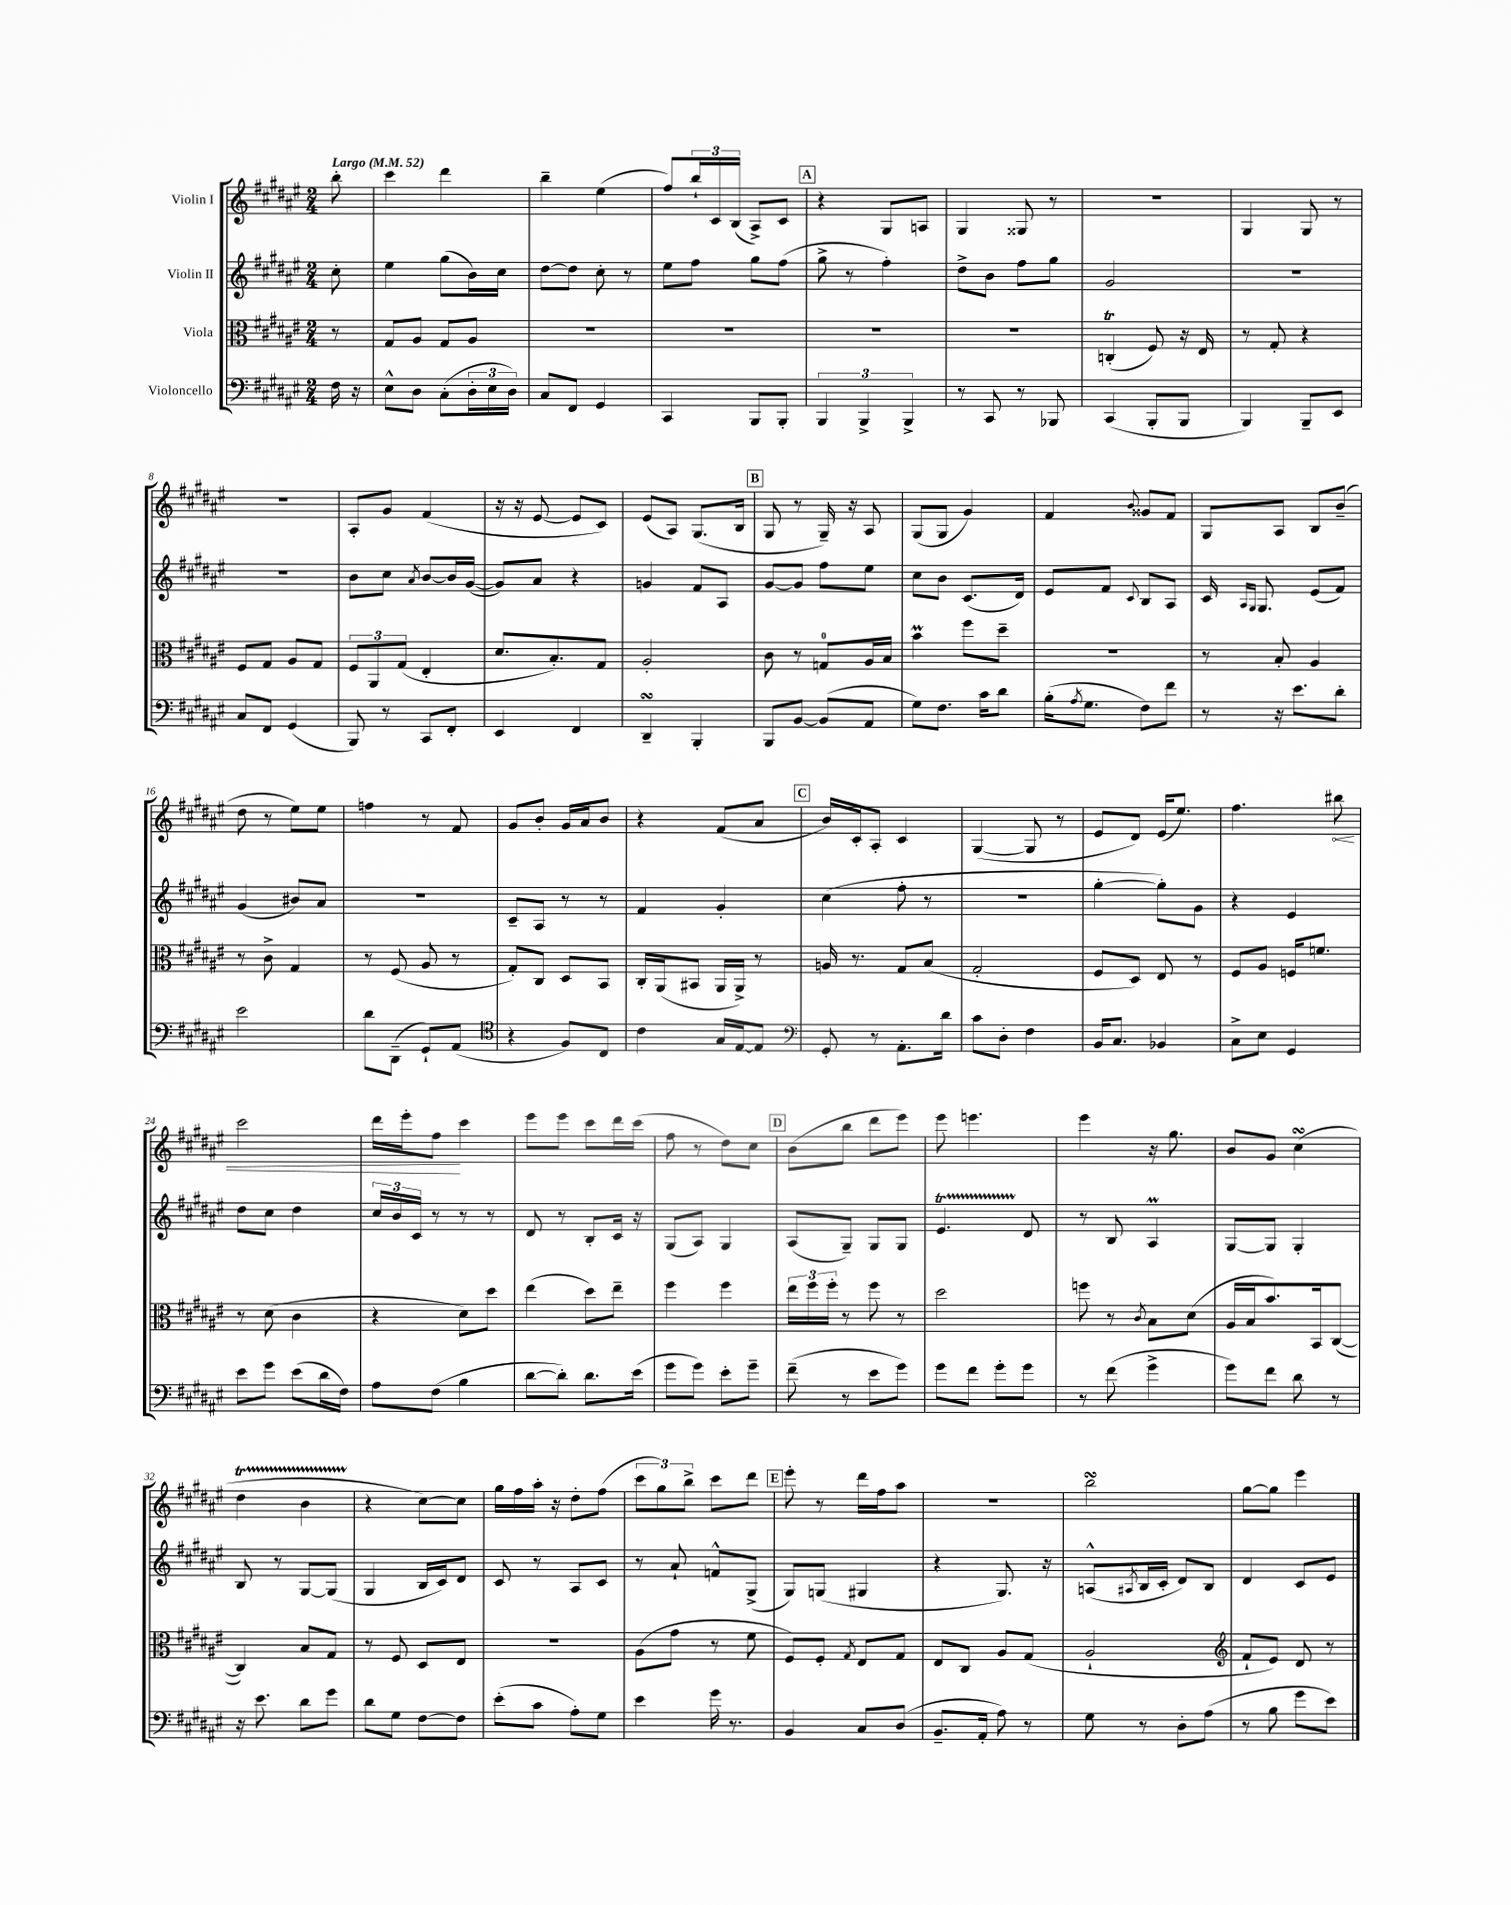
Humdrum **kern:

**kern	**kern	**kern	**kern
*staff4	*staff3	*staff2	*staff1
*clefF4	*clefC3	*clefG2	*clefG2
*k[f#c#g#d#a#e#]	*k[f#c#g#d#a#e#]	*k[f#c#g#d#a#e#]	*k[f#c#g#d#a#e#]
*M2/4	*M2/4	*M2/4	*M2/4
*MM52	*MM52	*MM52	*MM52
16F#	8r	8cc#'	8bb'
16r	.	.	.
=	=	=	=
8E#^^	8G#	4ee#	4ccc#
8D#	8A#	.	.
(8C#'	8G#	(8gg#	4ddd#
24D#'	8A#	16b)	.
24E#	.	.	.
.	.	16cc#	.
24D#)	.	.	.
=	=	=	=
8C#	2r	[8dd#	4bb~
8FF#	.	8dd#]	.
4GG#	.	8cc#'	(4ee#
.	.	8r	.
=	=	=	=
4CC#	2r	8ee#	8ff#)
.	.	8ff#	24bb`
.	.	.	24c#
.	.	.	(24B
8BBB	.	8gg#	8A#^)
8BBB'	.	(8ff#	8c#
=	=	=	=
6BBB	2r	8gg#^	4r
.	.	8r	.
6BBB^	.	.	.
.	.	4ff#')	8G#
6BBB^	.	.	.
.	.	.	8A
=	=	=	=
8r	2r	8dd#^	4G#
8CC#	.	8b	.
8r	.	8ff#	8G##
8BBB-	.	8gg#	8r
=	=	=	=
(4CC#	(4C'	2g#	2r
8BBB'	8F#)	.	.
8BBB	16r	.	.
.	16E#	.	.
=	=	=	=
4BBB)	8r	2r	4G#
.	8G#'	.	.
8BBB~	4r	.	8G#
8EE#	.	.	8r
=	=	=	=
8C#	8F#	2r	2r
8FF#	8G#	.	.
(4GG#	8A#	.	.
.	8G#	.	.
=	=	=	=
8BBB)	12F#	8b	8A#'
.	12AA#	.	.
8r	.	8cc#	8g#
.	(12G#	.	.
.	.	8qa#	.
8CC#	4E#'	[8b	(4f#
8FF#'	.	16b]	.
.	.	([16g#	.
=	=	=	=
4EE#	8.d#	8g#])	16r
.	.	.	16r
.	.	8a#	[8e#
.	8.B')	.	.
4FF#	.	4r	8e#]
.	8G#	.	8c#)
=	=	=	=
4DD#~	2A#'	4g	(8e#
.	.	.	8A#)
4BBB'	.	8f#	(8.G#
.	.	8A#	.
.	.	.	16B
=	=	=	=
8BBB	8c#	[8g#	8G#
[8BB	8r	8g#]	8r
(8BB]	8G	8ff#	16G#~)
.	.	.	16r
8AA#	16A#	8ee#	8A#
.	16B	.	.
=	=	=	=
8G#)	4b	8cc#	(8G#
8.F#	.	8b	8G#
.	8ff#	(8.c#	4g#)
16c#	.	.	.
8d#	8dd#~	.	.
.	.	16d#)	.
=	=	=	=
(16B'	2r	8e#	4f#
8qA#	.	.	.
8.G#	.	.	.
.	.	8f#	.
.	.	8qqc#	8qqb
8F#)	.	8B	8g##
8f#	.	8A#	8f#
=	=	=	=
8r	8r	16c#	8G#
.	.	16qqA#	.
.	.	16qqG#	.
.	.	8.G#	.
16r	8B'	.	8A#
8.e#	.	.	.
.	4A#	(8e#	8B
8d#'	.	8f#)	(8b~
=	=	=	=
2e#	8r	(4g#	8dd#
.	8c#^	.	8r
.	4G#	8b#)	8ee#)
.	.	8a#	8ee#
=	=	=	=
8d#	8r	2r	4ff
(8DD#~	(8F#	.	.
8GG#`)	8A#	.	8r
(8AA#	8r	.	8f#
=	=	=	=
*clefC4	*	*	*
4r	8G#')	8c#~	8g#
.	8C#	8A#	8b'
8F#)	8D#	8r	16g#
.	.	.	16a#
8C#	8BB	8r	8b
=	=	=	=
4c#	16C#'	4f#	4r
.	(16AA#	.	.
.	8BB#	.	.
16G#	16AA#	4g#'	(8f#
[16E#	16AA#^)	.	.
8E#]	8r	.	8a#
=	=	=	=
*clefF4	*	*	*
8GG#'	16A	(4cc#	16b)
.	8.r	.	16c#'
8r	.	.	8A#'
8.AA#'	8G#	8ff#'	4c#
.	(8B	8r	.
16d#	.	.	.
=	=	=	=
8c#	2G#'	2r	([4G#
8D#'	.	.	.
4F#	.	.	8G#]
.	.	.	8r
=	=	=	=
16BB	8F#	[4gg#'	8e#
8.C#	.	.	.
.	8D#)	.	8d#)
4BB-	8E#	8gg#'])	(16e#
.	.	.	8.ee#)
.	8r	8g#	.
=	=	=	=
8C#^	8F#	4r	4.ff#
8E#	8A#	.	.
4GG#	16F	4e#	.
.	8.f	.	.
.	.	.	8bb#
=	=	=	=
8e#	8r	8dd#	2ccc#
8g#	(8d#	8cc#	.
(8e#	4c#	4dd#	.
16d#	.	.	.
16F#)	.	.	.
=	=	=	=
8A#	4r	24cc#	16ddd#
.	.	24b	.
.	.	.	16eee#'
.	.	24c#	.
(8F#	.	8r	8ff#
4B	8d#)	8r	4ccc#
.	8dd#	8r	.
=	=	=	=
[8d#	(4ee#	8d#	8eee#
8d#'])	.	8r	8eee#
8.d#	8dd#)	8B'	8ccc#
.	8ee#~	16c#	16ddd#
(16e#	.	16r	(16ccc#
=	=	=	=
8g#	4ff#	(8G#	8ff#
8g#)	.	8A#)	8r
8e#'	4ff#	4G#	8dd#)
8g#~	.	.	8cc#
=	=	=	=
(8f#~	24ee#	(8A#	(8b
.	24ff#	.	.
.	24ff#'	.	.
8r	8r	8G#~)	8bb
8e#	8ff#	8G#	8ddd#
8g#)	8r	8G#	8eee#)
=	=	=	=
8g#	2dd#	4.e#	8eee#
8f#	.	.	4.eee
8g#'	.	.	.
8g#	.	8d#	.
=	=	=	=
8r	8ff	8r	4eee#
(8f#	8r	8B	.
.	8qc#	.	.
4g#^	8B	4A#	16r
.	.	.	8.gg#
.	(8d#	.	.
=	=	=	=
8g#)	16A#	[8G#	8b
.	16B	.	.
8f#	8.b)	8G#]	8g#
8d#	.	4G#'	(4cc#
.	16BB	.	.
8r	([8C#	.	.
=	=	=	=
16r	4C#])	8B	4dd#
8.e#	.	.	.
.	.	8r	.
8d#	8B	[8G#	4b
8g#	8G#	(8G#]	.
=	=	=	=
8d#	8r	4G#	4r
8G#	8F#	.	.
[8F#	8D#	16B	[8cc#)
.	.	16c#)	.
8F#]	8E#	8d#	8cc#]
=	=	=	=
(8e#'	2r	8c#	16gg#
.	.	.	16ff#
8c#	.	8r	16aa#'
.	.	.	16r
8A#')	.	8A#	8dd#'
8G#	.	8c#	(8ff#
=	=	=	=
4e#	(8A#	8r	12ccc#
.	.	.	12gg#)
.	8g#	8a#`	.
.	.	.	12bb^
16g#	8r	8f^^	8ccc#
8.r	.	.	.
.	8f#	(8G#^	8ddd#
=	=	=	=
4BB	8F#)	8G#)	8eee#'
.	8F#'	(8G	8r
.	8qG#	.	.
8C#	8E#	4G#	16ddd#
.	.	.	16ff#
(8D#	8G#	.	8aa#
=	=	=	=
8.BB~	8E#	4r	2r
.	8C#	.	.
16AA#'	.	.	.
8A#)	8A#	8.G#)	.
8r	(8G#	.	.
.	.	16r	.
=	=	=	=
8G#	2A#`	(8A^^	2bb
.	.	8qA#	.
8r	.	16B	.
.	.	16c#'	.
8D#'	.	8d#)	.
(8A#	.	8B	.
=	=	=	=
*	*clefG2	*	*
8r	8f#`	4d#	[8gg#
8B	8e#)	.	8gg#]
8g#	8d#	8c#	4eee#
8e#)	8r	8e#	.
==	==	==	==
*-	*-	*-	*-
